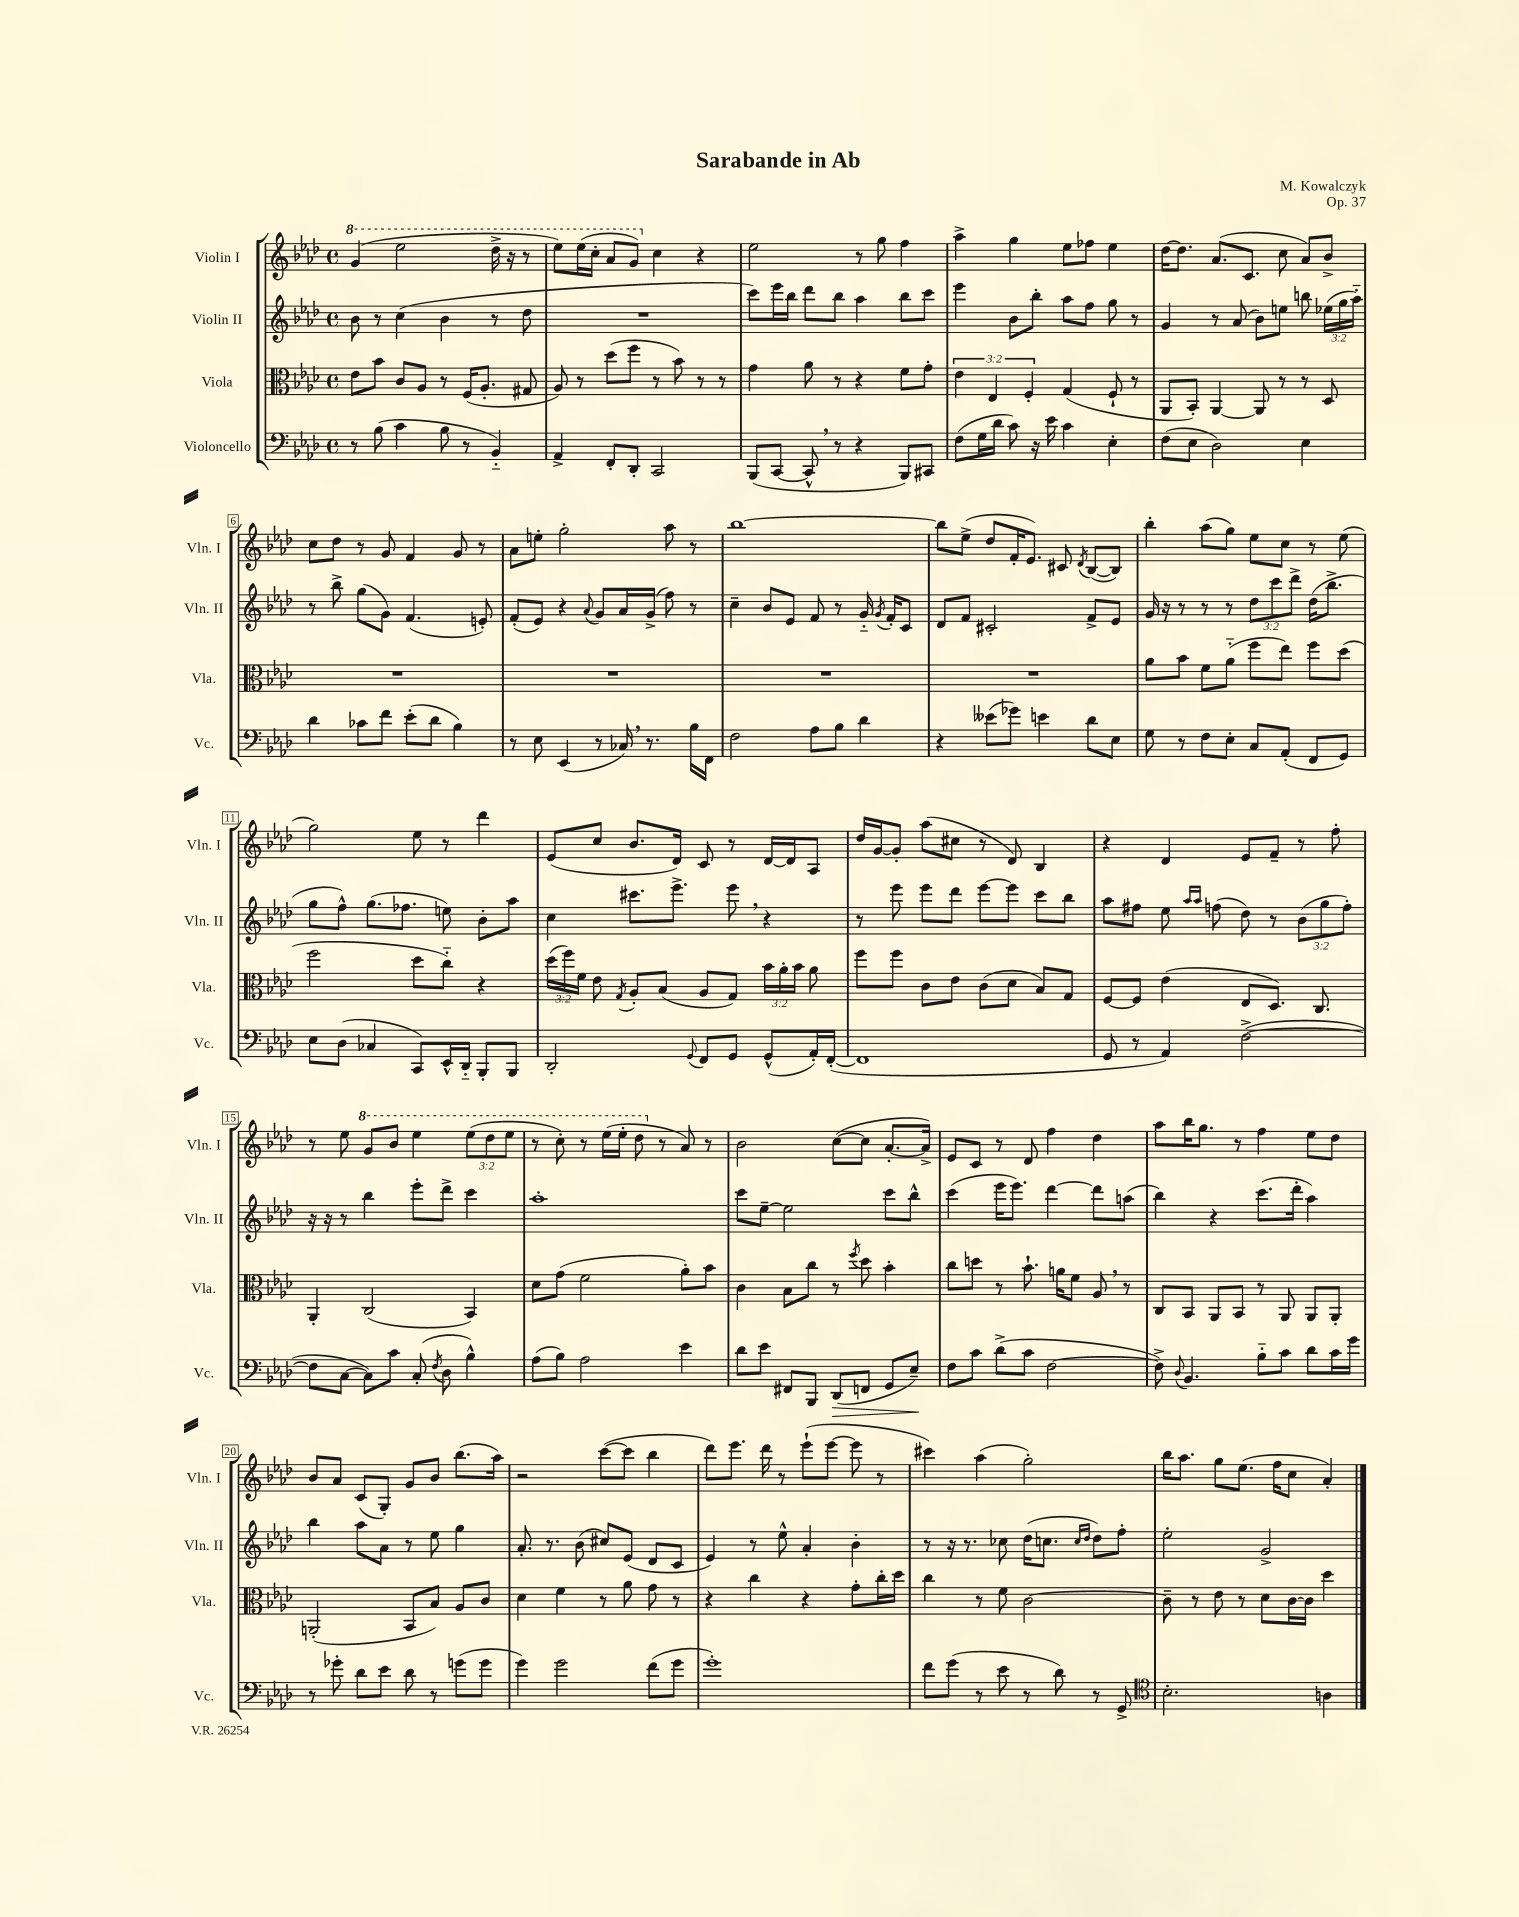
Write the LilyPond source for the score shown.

\header { title = "Sarabande in Ab" composer = "M. Kowalczyk" opus = "Op. 37" }
<<
\new StaffGroup <<
\new Staff = "s0" \with { instrumentName = "Violin I" shortInstrumentName = "Vln. I" } {
    \clef treble \key aes \major \defaultTimeSignature \time 4/4 \override Staff.TupletNumber.text = #tuplet-number::calc-fraction-text
    \autoBeamOff \ottava #1 g''4( ees'''2 des'''16-> r16 r8 |
    ees'''8[) ees'''16( c'''16]-. aes''8[ g''8]) \ottava #0 c''4 r4 |
    ees''2 r8 g''8 f''4 |
    aes''4-> g''4 ees''8[ fes''8] ees''4 |
    des''16[~ des''8.] aes'8.[( c'8.] c''8 aes'8[) bes'8]-> |
    c''8[ des''8] r8 g'8 f'4 g'8 r8 |
    aes'8[ e''8]-. g''2-. aes''8 r8 |
    bes''1~ |
    bes''8[ ees''8]->( des''8[ f'16-. ees'8.]) cis'8 \acciaccatura { des'8 } bes8[~( bes8]) |
    bes''4-. aes''8[( g''8]) ees''8[ c''8] r8 ees''8( |
    g''2) ees''8 r8 des'''4 |
    ees'8[( c''8] bes'8.[ des'16]) c'8 r8 des'16[~ des'16 aes8] |
    des''16[ g'16~ g'8]-. aes''8[( cis''8] r8 des'8) bes4 |
    r4 des'4 ees'8[ f'8]-- r8 f''8-. |
    r8 ees''8 \ottava #1 g''8[ bes''8] ees'''4 \tuplet 3/2 { ees'''8[( des'''8 ees'''8] } |
    r8 c'''8-.) r8 ees'''16[( ees'''16]-. des'''8 \ottava #0 r8 aes'8) r8 |
    bes'2 c''8[~( c''8] aes'8.[~-. aes'16]->) |
    ees'8[ c'8] r8 des'8 f''4 des''4 |
    aes''8[ bes''16 g''8.] r8 f''4 ees''8[ des''8] |
    bes'8[ aes'8] c'8[( g8]-.) g'8[ bes'8] bes''8.[( aes''16]) |
    r2 c'''8[~( c'''8] bes''4 |
    des'''8[) ees'''8.] des'''16 r8 ees'''8[-!( ees'''8]~ ees'''8 r8 |
    cis'''4) aes''4( g''2-.) |
    bes''16[ aes''8.] g''8[ ees''8.]( f''16[ c''8] aes'4-.) \bar "|." |
}
\new Staff = "s1" \with { instrumentName = "Violin II" shortInstrumentName = "Vln. II" } {
    \clef treble \key aes \major \defaultTimeSignature \time 4/4 \override Staff.TupletNumber.text = #tuplet-number::calc-fraction-text
    \autoBeamOff bes'8 r8 c''4( bes'4 r8 des''8 |
    R1 |
    c'''8[) ees'''16 bes''16] des'''8[ bes''8] aes''4 bes''8[ c'''8] |
    ees'''4 bes'8[ bes''8]-. aes''8[ f''8] g''8 r8 |
    g'4 r8 aes'8( bes'8[) e''8] b''8 \tuplet 3/2 { ees''16[( g''16 aes''16]-_) } |
    r8 bes''8-> g''8[( g'8]) f'4.( e'8-.) |
    f'8[-.( ees'8]) r4 \appoggiatura { aes'8 } g'8[ aes'16 g'16]->( f''8) r8 |
    c''4-- bes'8[ ees'8] f'8 r8 g'16-_ \acciaccatura { g'8 } f'16[-. c'8] |
    des'8[ f'8] cis'2-. f'8[-> ees'8] |
    g'16 r16 r8 r8 r8 \tuplet 3/2 { des''8[ c'''8 des'''8]-> } des''16[( bes''8.]-> |
    g''8[ f''8]-^) g''8.[( fes''8.] e''8) bes'8[-. aes''8] |
    c''4 cis'''8.[ ees'''8.]-> ees'''8 \breathe r4 |
    r8 ees'''8 ees'''8[ des'''8] ees'''8[~ ees'''8] c'''8[ bes''8] |
    aes''8[ fis''8] ees''8 \grace { aes''16[ aes''16] } f''8( des''8) r8 \tuplet 3/2 { bes'8[( g''8 f''8]-.) } |
    r16 r16 r8 bes''4 ees'''8[-. des'''8]-> c'''4 |
    aes''1-. |
    c'''8[ ees''8]~-- ees''2 c'''8[ bes''8]-^ |
    c'''4( ees'''16[ ees'''8.]) des'''4~ des'''8[ a''8]( |
    bes''4) r4 c'''8.[( des'''16]-. aes''4) |
    bes''4 aes''8[ aes'8] r8 ees''8 g''4 |
    aes'8.-. r8. bes'8( cis''8[) ees'8]( des'8[ c'8] |
    ees'4) r8 ees''8-^ aes'4-. bes'4-. |
    r8 r16 r8. ces''8 des''16[( c''8.] \grace { c''16[ des''16] } des''8[) f''8]-. |
    ees''2-. g'2-> \bar "|." |
}
\new Staff = "s2" \with { instrumentName = "Viola" shortInstrumentName = "Vla." } {
    \clef alto \key aes \major \defaultTimeSignature \time 4/4 \override Staff.TupletNumber.text = #tuplet-number::calc-fraction-text
    \autoBeamOff ees'8[ bes'8] c'8[ aes8] r8 f16[( aes8.]-. gis8 |
    aes8) r8 des''8[( f''8] r8 bes'8) r8 r8 |
    g'4 aes'8 r8 r4 f'8[ g'8]-. |
    \tuplet 3/2 { ees'4 ees4 f4-. } g4( f8-! r8 |
    aes,8[ bes,8]-.) aes,4~ aes,8 r8 r8 des8 |
    R1 |
    R1 |
    R1 |
    R1 |
    aes'8[ bes'8] f'8[ aes'8]-_( f''8[ ees''8]) f''8[ des''8]( |
    f''2 des''8[ c''8]-_) r4 |
    \tuplet 3/2 { des''16[( f''16) f'16] } ees'8 \acciaccatura { g8 } aes8[-. bes8]( aes8[ g8]) \tuplet 3/2 { bes'16[ aes'16-. bes'16] } aes'8 |
    f''8[ f''8] c'8[ ees'8] c'8[( des'8] bes8[) g8] |
    f8[~ f8] ees'4( ees8[ des8.]) c8. |
    aes,4-. c2( bes,4) |
    des'8[ g'8]( f'2 aes'8[-.) bes'8] |
    c'4 bes8[ c''8] r8 \acciaccatura { f''8 } des''8 bes'4-. |
    c''8[ d''8] r8 bes'8.-! a'16[ f'8] aes8 \breathe r8 |
    c8[ bes,8] aes,8[ bes,8] r8 aes,8 aes,8[ aes,8]-. |
    a,2-.( bes,8[ bes8]) aes8[ c'8] |
    des'4 f'4 r8 aes'8 g'8 r8 |
    r4 c''4 r4 g'8[-. c''16-. des''16] |
    c''4 r8 f'8 c'2~ |
    c'8-- r8 ees'8 r8 des'8[ c'16~ c'16] des''4 \bar "|." |
}
\new Staff = "s3" \with { instrumentName = "Violoncello" shortInstrumentName = "Vc." } {
    \clef bass \key aes \major \defaultTimeSignature \time 4/4
    \autoBeamOff r8 bes8( c'4 bes8 r8 bes,4-_) |
    aes,4-> f,8[-. des,8]-. c,2 |
    bes,,8[( c,8]~ c,8-^ \breathe r8 r4 bes,,8[) cis,8] |
    f8[( g16 des'16] c'8) r16 ees'16 c'4 ees4-. |
    f8[( ees8] des2) ees4 |
    des'4 ces'8[ f'8] ees'8[-.( des'8] bes4) |
    r8 ees8 ees,4( r8 ces16) \breathe r8. bes16[ f,16] |
    f2 aes8[ bes8] des'4 |
    r4 eeses'8[( ges'8]) e'4 des'8[ ees8] |
    g8 r8 f8[ ees8]-. c8[ aes,8]-.( f,8[ g,8]) |
    ees8[ des8]( ces4 c,8[) ees,16-^ des,16]-_ bes,,8[-. bes,,8] |
    des,2-. \appoggiatura { g,8 } f,8[ g,8] g,8[-^( aes,16-.) f,16]~-.( |
    f,1 |
    g,8 r8 aes,4) f2~->( |
    f8[ c8]~ c8[) c'8] c8-.( \acciaccatura { f8 } des8 bes4-^) |
    aes8[( bes8]) aes2 ees'4 |
    des'8[ ees'8] fis,8[ bes,,8] des,8[\>( f,8] g,8[ ees8]--\!) |
    f8[ c'8] des'8[->( c'8] f2~ |
    f8->) \appoggiatura { des8 } bes,4. bes8[-_ c'8] des'8[ c'16 g'16] |
    r8 ges'8-. des'8[ ees'8] des'8 r8 g'8[( g'8] |
    g'4) g'2 f'8[( g'8] |
    g'1-.) |
    f'8[ g'8]( r8 ees'8 r8 des'8) r8 g,8-> |
    \clef tenor bes2.-. a4 \bar "|." |
}
>>
>>
\layout { \context { \Score \override BarNumber.stencil = #(make-stencil-boxer 0.1 0.3 ly:text-interface::print) } }
